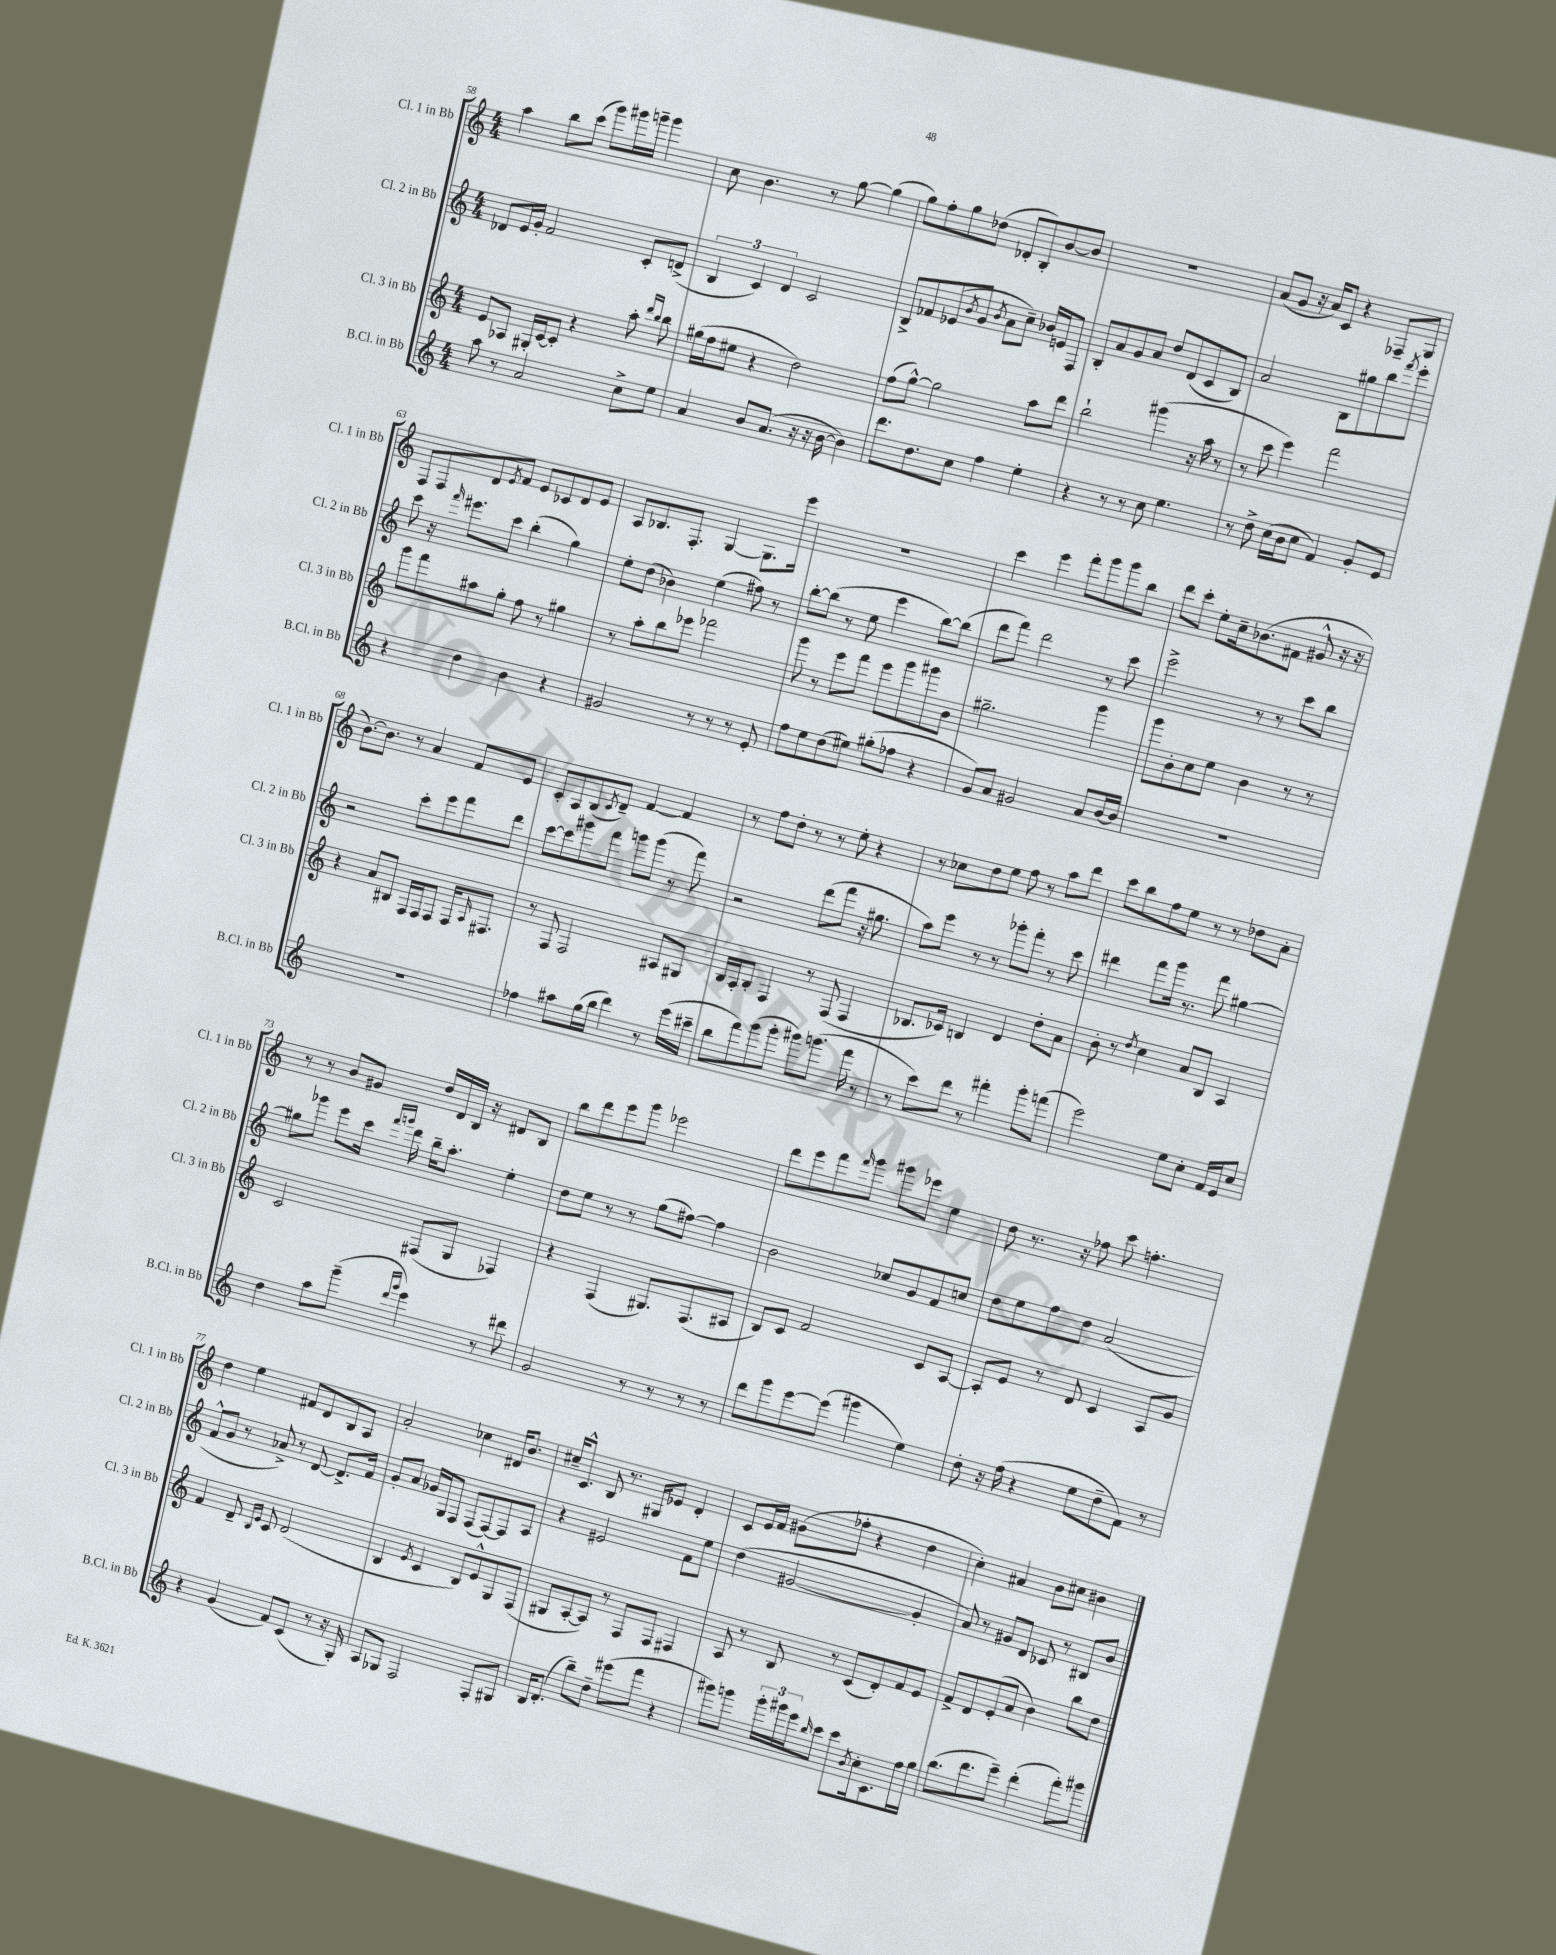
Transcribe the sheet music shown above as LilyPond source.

<<
\new StaffGroup <<
\new Staff = "s0" \with { instrumentName = "Cl. 1 in Bb" shortInstrumentName = "Cl. 1 in Bb" } {
    \clef treble \key c \major \numericTimeSignature \time 4/4
    a''4 b''8 c'''8( g'''8) gis'''16 g'''16-- g'''4 |
    c''8 b'4. r8 g''8~ g''4( |
    g''8) f''8-. g''8 des''8( des'8-. b8-.) b'8~ b'8 |
    R1 |
    a'8( g'8 r16 a'16) c'8 r4 fes8-- g8 |
    f8 f8 d'8 \acciaccatura { e'8 } f'8 e'8 ces'8 d'8 e'8 |
    a8 bes8. f8.-. g4~ g8. e'''16 |
    R1 |
    c'''4 e'''4 f'''8-. g'''8 g'''8 b''8 |
    d'''8 c'''8-. e''8-. c''16-- bes'8.( fis'8 gis'8-^ r16 r16 |
    b'8.~) b'8. r8 a'4 f'8 e'8 |
    c'8-. a8 b8( \acciaccatura { c'8 } d'8--) f'4~ f'4 |
    r8 f''8 d''8-. r8 r8 e''8-. r4 |
    r8 ces''8 d''8 e''8 f''8 r8 a''8 d'''8 |
    c'''8 b''8 f''8 e''8 r8 r8 des''8 a'8-. |
    r8 r8 b'8 gis'8 d''16 d'16 b16 r16 dis'8 b8 |
    b''8 d'''8 e'''8 g'''8 ees'''2 |
    d'''8 e'''8 f'''8 \grace { f'''16 } g'''8 gis'''8 ees'''8 e''4 |
    d''8 r8. r16 fes''8 c'''8 f''4.-. |
    d''4 e''4 fis'8 d'8 b8 a8 |
    a'2-. ces''4 dis'16 b'8. |
    cis''16-- c'8.-^ b8 r8. gis16 ees'8 d'4-. |
    c'8 e'16 f'16 gis'8( fes''8-. r4 d''4 |
    c''4-.) ais'4 b'8 cis''8 bis'4 \bar "|." |
}
\new Staff = "s1" \with { instrumentName = "Cl. 2 in Bb" shortInstrumentName = "Cl. 2 in Bb" } {
    \clef treble \key c \major \numericTimeSignature \time 4/4
    des'8 e'16 g'16-. f'2 c'8-. d'8->( |
    \tuplet 3/2 { b4 c'4) d'4 } c'2 |
    b8-> fes'8 ees'8( \acciaccatura { b'8 } g'8 \acciaccatura { b'8 } a'8 c''8--) bes'16 e'16 f8 |
    b8-. a'8 g'8 a'8 d''8 d'8( c'8 b8) |
    a'2 b8 gis''8 b''8 \acciaccatura { f'''8 } e'''8-. |
    c'''8 r16 \grace { f'''16 } eis'''8. c'''8 b''4-.( g''4) |
    e''8-. d''8( bes'4) e''4( fis''8) r8 |
    b''8~-. b''8( r8 e''8 e'''4 b''8~) b''8( |
    d'''8 f'''8) d'''2 r8 c'''8 |
    e'''2-> r8 r8 c'''8 b''8 |
    r2 c'''8-. e'''8 f'''8 d'''8 |
    c'''8~ c'''8 gis'''8 f'''8 g'''8 g'''8( r8 f'''8) |
    r2 d'''8( f'''8 r16 gis''8. |
    a''8) e'''8 r8 r8 ges'''8-. f'''8-. r8 c'''8 |
    dis'''4 f'''8 g'''16 r8. f'''8 gis''4~ |
    gis''8 ges'''8 e'''8 c'''16 \grace { f'''16 g'''16 } d'''16 b''16-- a''8.-. e''4-. |
    d''8 e''8 r8 r8 g''8( fis''8~) fis''4 |
    b'2 ces''8 g'8 f'8 c''8 |
    d''8 e''8 f''8 d''8 a'2( |
    f'8-^ g'8 r8 aes'8->) r8 d'8~ d'8.-> f'16 |
    g'8-. a'8 ges'16 g16 f8 f8( f8~) f8 a8 |
    r4 eis'2 f'8 e''8 |
    d''4( gis'2~ gis'4-. |
    a'8) r8 gis'8 d'8 ces'8 r8 bis8 b'8 \bar "|." |
}
\new Staff = "s2" \with { instrumentName = "Cl. 3 in Bb" shortInstrumentName = "Cl. 3 in Bb" } {
    \clef treble \key c \major \numericTimeSignature \time 4/4
    e'8 aes8 gis16-. c'16~ c'8-. r4 a''8-. \grace { d'''16 b''16 } b''8 |
    gis''16( f''16 eis''8 r4 d''2) |
    f''8( g''8~-^) g''2 a''8 d'''8 |
    b''2-! gis'''4( r16 a''16 r8 |
    r8 c'''8 e'''4) f'''2 |
    g'''8 f'''8 ais''8 g''8-. f''8 r8 gis''4 |
    r8 a''8-. b''8 ees'''8 fes'''2 |
    g'''8 r8 e'''8 f'''8 e'''8 g'''8 gis'''8 b'8 |
    gis''2.-- g'''4 |
    g'''8 b'8-. c''8 e''8 b'4 r8 r8 |
    r4 a'8 bis8 f16 f16 f8 f16 \grace { a16 } fis8. |
    r8 f8 f2 ais8 gis8 |
    b16 a16-. b8-. f4 r8 f8( f4 |
    bes8. ces'16) b4 d'4 d''8-. a'8 |
    b'8-. r8 \acciaccatura { d''8 } c''4 a'8 b8 a4 |
    c'2 fis8( g8 fes4) |
    r4 f4( gis8.) f8.( ais8 |
    b8) c'8 f'2 c'8 a8~ |
    a8-. e'8 r8 d'8 c'4 a8 g'8 |
    f'4 d'8-- \grace { b16 e'16 } c'8 d'2( |
    b4 \acciaccatura { e'8 } c'4 b8) e'8-^ g8 f8( |
    gis8 a8~-. a8) r8 f8 f8 fis4 |
    a8 r8 b8 r8 c'8( d'8-.) f'8 e'8 |
    f'8-> d'8 e'8-.( a'8 b'4) b''8 d''8 \bar "|." |
}
\new Staff = "s3" \with { instrumentName = "B.Cl. in Bb" shortInstrumentName = "B.Cl. in Bb" } {
    \clef treble \key c \major \numericTimeSignature \time 4/4
    a''8 r8 a'2 c''8-> e''8 |
    a'4 b'8 a'8.( r16 r16 b'16~ b'4) |
    d'''8. d''8. c''8 f''4 e''4-. |
    r4 r8 r8 c''8 e''4. |
    r8 d''8-> c''16( b'16 c''8 f'4) g'8-. e'8 |
    r4 d''4 b'4 r4 |
    gis'2 r8 r8 r8 e'8-. |
    f''8 e''8 d''8( eis''8) gis''8-.( fes''8 r4 |
    g'8) a'8 gis'2 a'8 b'16~ b'16 |
    R1 |
    R1 |
    fes''4 ais''8 g''16( b''16 d'''4) r8 e'''16( cis'''16-- |
    b''8 f'''8) g'''8( g'''8-. gis'''8) g'''8.( f'''16 r8 |
    r8 c'''8) d'''8 r8 fis'''4-. g'''8-. f'''8( |
    e'''2) e''8 c''8-. f'16 e'16 c''8 |
    d''4 a''8 g'''8--( \grace { d'''16 g'''16 } e'''4) r8 dis'''8 |
    g'2 r8 r8 r8 r8 |
    d'''8 g'''8 e'''8~ e'''8( gis'''4 e''4) |
    d''8-. r16 f''16( r4 e''8 d''8-- f'8) r8 |
    r4 g'4( f'8) c'8( r8 r16 g16-.) |
    a8 ges8 f2 f8-. gis8 |
    b16 d'8.-.( b''8--) d''8-- eis'''8( f'''8 r4 |
    gis'''8) g'''8 \tuplet 3/2 { g'''16-. gis'''16 e'''16 } \grace { b''16 } c'''8 c'''8 \acciaccatura { b'8 } c''16-. c'8. f''16 g''16 |
    b''8.( d'''8. e'''8--) d'''4-.( f'''8-.) gis'''8 \bar "|." |
}
>>
>>
\layout { \context { \Score currentBarNumber = #58 } }
